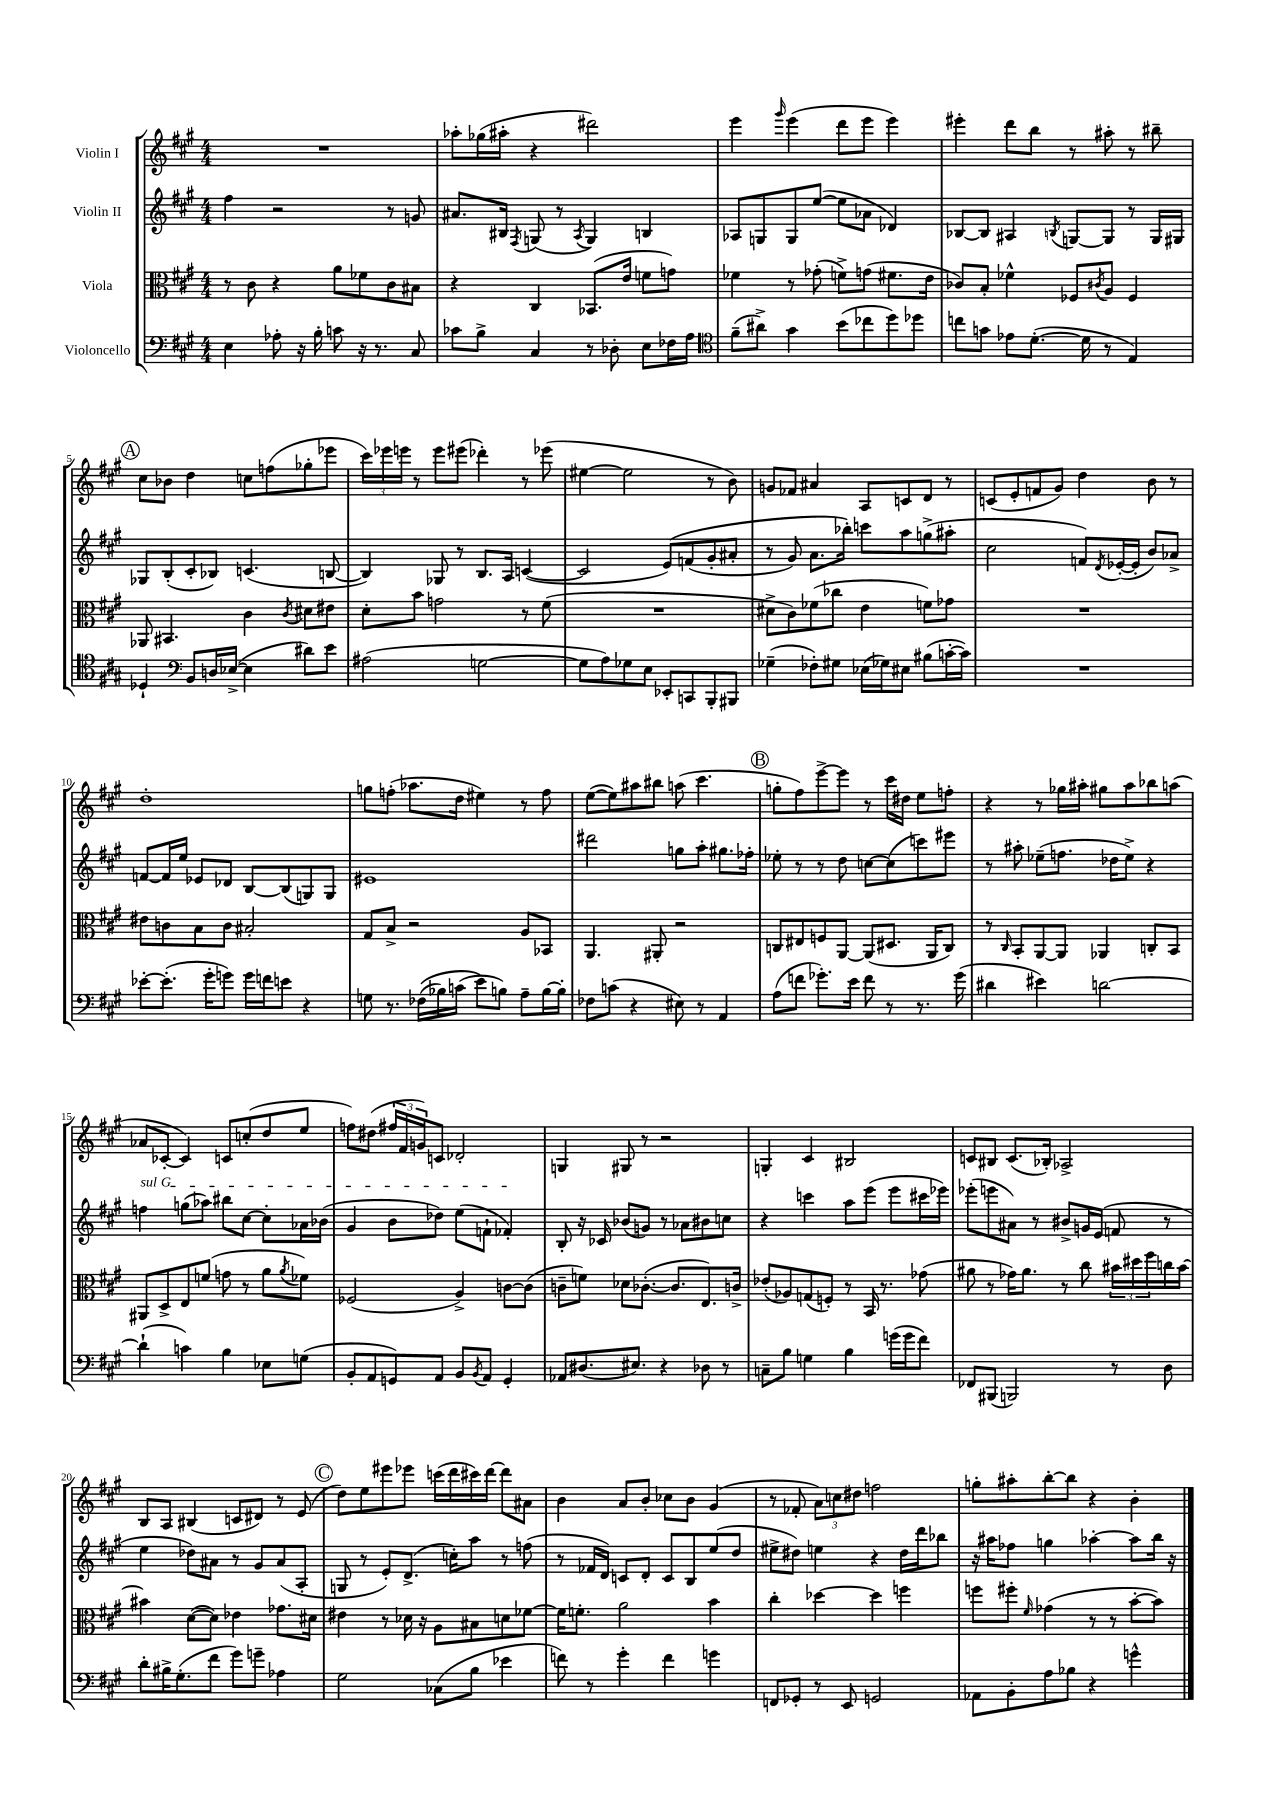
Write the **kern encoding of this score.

**kern	**kern	**kern	**kern
*staff4	*staff3	*staff2	*staff1
*clefF4	*clefC3	*clefG2	*clefG2
*k[f#c#g#]	*k[f#c#g#]	*k[f#c#g#]	*k[f#c#g#]
*M4/4	*M4/4	*M4/4	*M4/4
4E\	8r	4ff#\	1r
.	8c#\	.	.
8A-'\	4r	2r	.
16r	.	.	.
16B'\	.	.	.
8c\	8a\L	.	.
16r	8f-\	.	.
8.r	.	.	.
.	8c#\	8r	.
8C#/	8B#\J	8g/	.
=	=	=	=
8c-\L	4r	8.a#/L	8aa-'\L
8B^\J	.	.	(16gg-\L
.	.	16B#/Jk	16aa#'\JJ
.	.	8qF#/	.
4C#/	4C#/	(8G/	4r
.	.	8r	.
.	.	8qA/	.
8r	(8.BB-/L	4G/)	2ddd#\)
8D-'\	.	.	.
.	16e/Jk	.	.
8E\L	8f\L	4B/	.
16F-\L	8g\J)	.	.
16A\JJ	.	.	.
=	=	=	=
*clefC4	*	*	*
(8f#~\L	4f-\	8A-/L	4eee\
8a#^\J)	.	8G/	.
.	.	.	16qqggg#/
4g#\	8r	8G/	(4eee\
.	(8g-'\	([8ee/J	.
(8b\L	8f^\L)	8ee\]L	8ddd\L
8cc-\	(8g\J	8a-\J	8eee\J
8dd\)	8.f#\L	4d-/)	4eee\)
8dd-\J	.	.	.
.	16e\Jk	.	.
=	=	=	=
8cc\L	8c-/L)	[8B-/L	4eee#'\
8g\J	8B'/J	8B-/]J	.
8e-\L	4f-^^\	4A#/	8ddd\L
([8.d'\J	.	.	8bb\J
.	.	8qB/	.
.	8F-/L	[8G/L	8r
16d\]	.	.	.
.	8qc#/	.	.
8r	8A/J	8G/]J	8aa#'\
4E/)	4F-/	8r	8r
.	.	16G/LL	8bb#~\
.	.	16G#/JJ	.
=	=	=	=
4D-`/	8AA-/	8G-/L	8cc#\L
.	4.BB#/	(8B'/	8b-\J
*clefF4	*	*	*
8BB/L	.	8c#'/	4dd\
16D/L	.	8B-/J)	.
([16E-^/JJ	.	.	.
4E-\]	4c#\	(4.c/	8cc\L
.	.	.	(8ff\
.	8qc#/	.	.
8d#\L)	8d#\L	.	8gg-'\
8e\J	8e#\J	[8B/	8eee-\J
=	=	=	=
(2A#\	8d'\L	4B/])	24ccc#\LL)
.	.	.	24eee-\
.	.	.	24eee\JJ
.	8b\J	.	8r
.	2g\	8G-/	8eee\L
.	.	8r	(8eee#\J
[2G\	.	8.B/L	4ddd-'\)
.	.	16A/Jk	.
.	8r	([4c/	8r
.	(8f#\	.	(8eee-\
=	=	=	=
8G\]L	1r	2c/]	[4ee#\
8A\)	.	.	.
8G-\	.	.	2ee#\]
8E\J	.	.	.
8EE-'/L	.	&(8e/L)	.
8CC/	.	(8f/	.
8BBB'/	.	8g#'/	8r
8BBB#/J	.	8a#'/J	8b\)
=	=	=	=
(4G-~\	8d#^\L	8r	8g/L
.	8c#\)	8g#/)	8f-/J
8F-'\L)	(8f-\	8.a\L	4a#/
8G#\J	8cc-\J	.	.
.	.	16bb-'\Jk&)	.
(16E-\LL	4e\	8ccc\L	8A/L
16G-\J)	.	.	.
8E#\J	.	8aa\	8c/
(8B#\L	8f\L)	(8gg^\	8d/J
[16c'\L	8g-\J	8aa#'\J	8r
16c\]JJ)	.	.	.
=	=	=	=
1r	1r	2cc#\	(8c/L
.	.	.	8e'/
.	.	.	8f/
.	.	.	8g#/J)
.	.	8f/L)	4dd\
.	.	8qd/	.
.	.	([16e-'/L	.
.	.	16e-'/]JJ	.
.	.	8b/L)	8b\
.	.	8a-^/J	8r
=	=	=	=
[8e-'\L	8e#\L	[8f/L	1dd'
(8.e-'\]J	8c\	16f/]L	.
.	.	16ee/JJ	.
.	8B\	8e-/L	.
16g#'\LK	.	.	.
8g\J)	8c\J	8d-/J	.
16g\LL	2B#'/	[8B/L	.
16f\J	.	.	.
8e\J	.	(8B/]	.
4r	.	8G/)	.
.	.	8G/J	.
=	=	=	=
8G\	8G#/L	1e#	8gg\L
8.r	8B^/J	.	(8ff'\J
.	2r	.	8.aa-\L
&((16F-\LL	.	.	.
16B-\)	.	.	.
(16c\JJ	.	.	16dd\Jk
8e\L&)	.	.	4ee#\)
8B\J)	.	.	.
8A~\L	8A/L	.	8r
[16B\L	8BB-/J	.	8ff\
16B'\]JJ	.	.	.
=	=	=	=
8F-\L	4.AA/	2ddd#\	([8ee\L
(8c\J	.	.	8ee\])
4r	.	.	8aa#\
.	8AA#'/	.	8bb#\J
8E#\)	2r	8gg\L	(8aa\
8r	.	8aa'\J	4.ccc#\
4AA/	.	8.gg#\L	.
.	.	16ff-'\Jk	.
=	=	=	=
(8A\L	8C/L	8ee-'\	8gg'\L
8f\J	8E#/	8r	8ff#\)
8.g-'\L)	8F/	8r	[8eee^\
.	[8AA/J	8dd\	8eee\]J
16e\Jk	.	.	.
8f\	(8AA/]L	[8cc\L	8r
8r	8.D#/J	(8cc\]	16ccc#\LL
.	.	.	16dd#\JJ
8.r	.	8ccc\)	8ee\L
.	16AA/LK	.	.
.	8C/J)	8eee#\J	8ff'\J
(16g-\	.	.	.
=	=	=	=
4d#\	8r	8r	4r
.	16qqC#/	.	.
.	8BB'/L	8aa#'\	.
4e#\)	[8AA/	(8ee-~\L	8r
.	8AA/]J	8.ff\J	16gg-\LL
.	.	.	16aa#'\JJ
[2d\	4AA-/	.	8gg#\L
.	.	16dd-\LK	.
.	.	8ee-^\J)	8aa#\
.	8C'/L	4r	8bb-\
.	8BB/J	.	(8aa\J
=	=	=	=
(4d`\]	8AA#/L	4ff\	8a-/L
.	8D^/	.	[8c-'/J
4c\)	8E/	(8gg\L	4c-/])
.	(8f/J	8aa-\J)	.
4B\	8g\	8bb#\L	8c/L
.	8r	[8cc#\J	(8cc'/
8E-\L	8a\L	8cc#'\]L	8dd/
.	8qa/	.	.
(8G\J	8f-\J)	16a-\L	8ee/J
.	.	(16b-\JJ	.
=	=	=	=
8BB'/L	(2F-/	4g#/	8ff\L)
8AA/	.	.	(8dd#\J
8GG/)	.	8b\L	24ff#/LL
.	.	.	24f#/
.	.	.	24g/J)
8AA/J	.	8dd-\J)	8c/J
8BB/L	4A^/)	(8ee\L	2d-'/
8qBB/	.	.	.
8AA/J	.	8f`\J	.
4GG'/	[8c\L	4f-'/)	.
.	(8c\]J	.	.
=	=	=	=
8AA-/L	8c~\L	8B'/	4G/
(8.D#/	8f\J)	16r	.
.	.	16c-/	.
.	8d-\L	(8b-/L	8G#/
8.E#/J)	.	.	.
.	([8.c-'\J	8g/J)	8r
4r	.	8r	2r
.	8.c-/]L	.	.
.	.	8a-\L	.
8D-\	8.E/)	8b#\	.
8r	.	8cc\J	.
.	16c^/Jk	.	.
=	=	=	=
8C~\L	(8e-'/L	4r	4G'/
8B\J	8A-/)	.	.
4G\	(8G/	4ccc\	4c#/
.	8F'/J)	.	.
4B\	8r	8aa\L	2B#/
.	16BB/	(8eee\J	.
.	8.r	.	.
(16g\LL	.	8eee\L	.
16g\J	.	.	.
8f#\J)	(8g-\	16ccc#\L	.
.	.	16eee-\JJ)	.
=	=	=	=
8FF-/L	8a#\	(8eee-'\L	8c/L
(8BBB#/J	8r	8eee\	8B#/J
2BBB/)	16g-\LK)	8a#\J)	(8.c/L
.	8.a#\J	.	.
.	.	8r	.
.	.	.	16B-'/Jk)
.	8r	8b#^/L	2A-^/
.	8cc#\	16g/L	.
.	.	(16e/JJ	.
8r	24b#\LL	8f/	.
.	24dd#\	.	.
.	24ff#\	.	.
8D\	16cc\	8r	.
.	[16b#\JJ	.	.
=	=	=	=
8d'\L	4b#\]	4ee\	8B/L
16B#^\K	.	.	8A/J
(8.G#'\	.	.	.
.	([8d\L	8dd-\L)	(4B#/
8f#\J	8d\]J)	8a#\J	.
8g#\L)	4e-\	8r	8c/L
8g~\J	.	8g#/L	8d#/J)
4A-\	8.g-\L	(8a#/	8r
.	.	8A'/J	(8e/
.	16d#\Jk	.	.
=	=	=	=
2G#\	4e#\	8G/	8dd\L)
.	.	8r	8ee\
.	8r	8e'/L)	8eee#\
.	16d-\	(8.d^/J	8eee-\J
.	16r	.	.
(8C-\L	8A\L	.	(16ccc\LL
.	.	16cc'\LK)	16ddd\
8B\J	8B#\	8aa\J	16ccc#\)
.	.	.	[16ddd\JJ
4e-\	8d\	8r	8ddd\]L
.	[8f-\J	(8ff\	8a#\J
=	=	=	=
8f\)	16f-\]LK	8r	4b\
.	8.f'\J	.	.
8r	.	16f-/LL	.
.	.	16d/JJ)	.
4g#'\	2a\	8c/L	8a/L
.	.	8d'/J	8b'/J
4f\	.	8c/L	8cc-\L
.	.	8B/	8b\J
4g\	4b\	(8ee/	(4g#/
.	.	8dd/J	.
=	=	=	=
8FF/L	4cc#'\	8ee#^\L	8r
8GG-'/J	.	8dd#\J)	8f-'/
8r	[4dd-\	4ee\	12a\L)
.	.	.	12cc\
8EE/	.	.	.
.	.	.	12dd#\J
2GG/	4dd-\]	4r	2ff\
.	4ff\	16dd#\LL	.
.	.	16ddd\J	.
.	.	8bb-\J	.
=	=	=	=
8AA-\L	8ff\L	16r	8gg'\L
.	.	16aa#\LK	.
8BB'\	8ff#'\J	8ff-\J	8aa#'\
.	16qqf#/	.	.
8A\	(4g-\	4gg\	[8bb'\
8B-\J	.	.	8bb\]J
4r	8r	[4aa-'\	4r
.	8r	.	.
4g^^\	[8b'\L	8aa-\]L	4b'\
.	8b\]J)	16bb\Jk	.
.	.	16r	.
==	==	==	==
*-	*-	*-	*-
